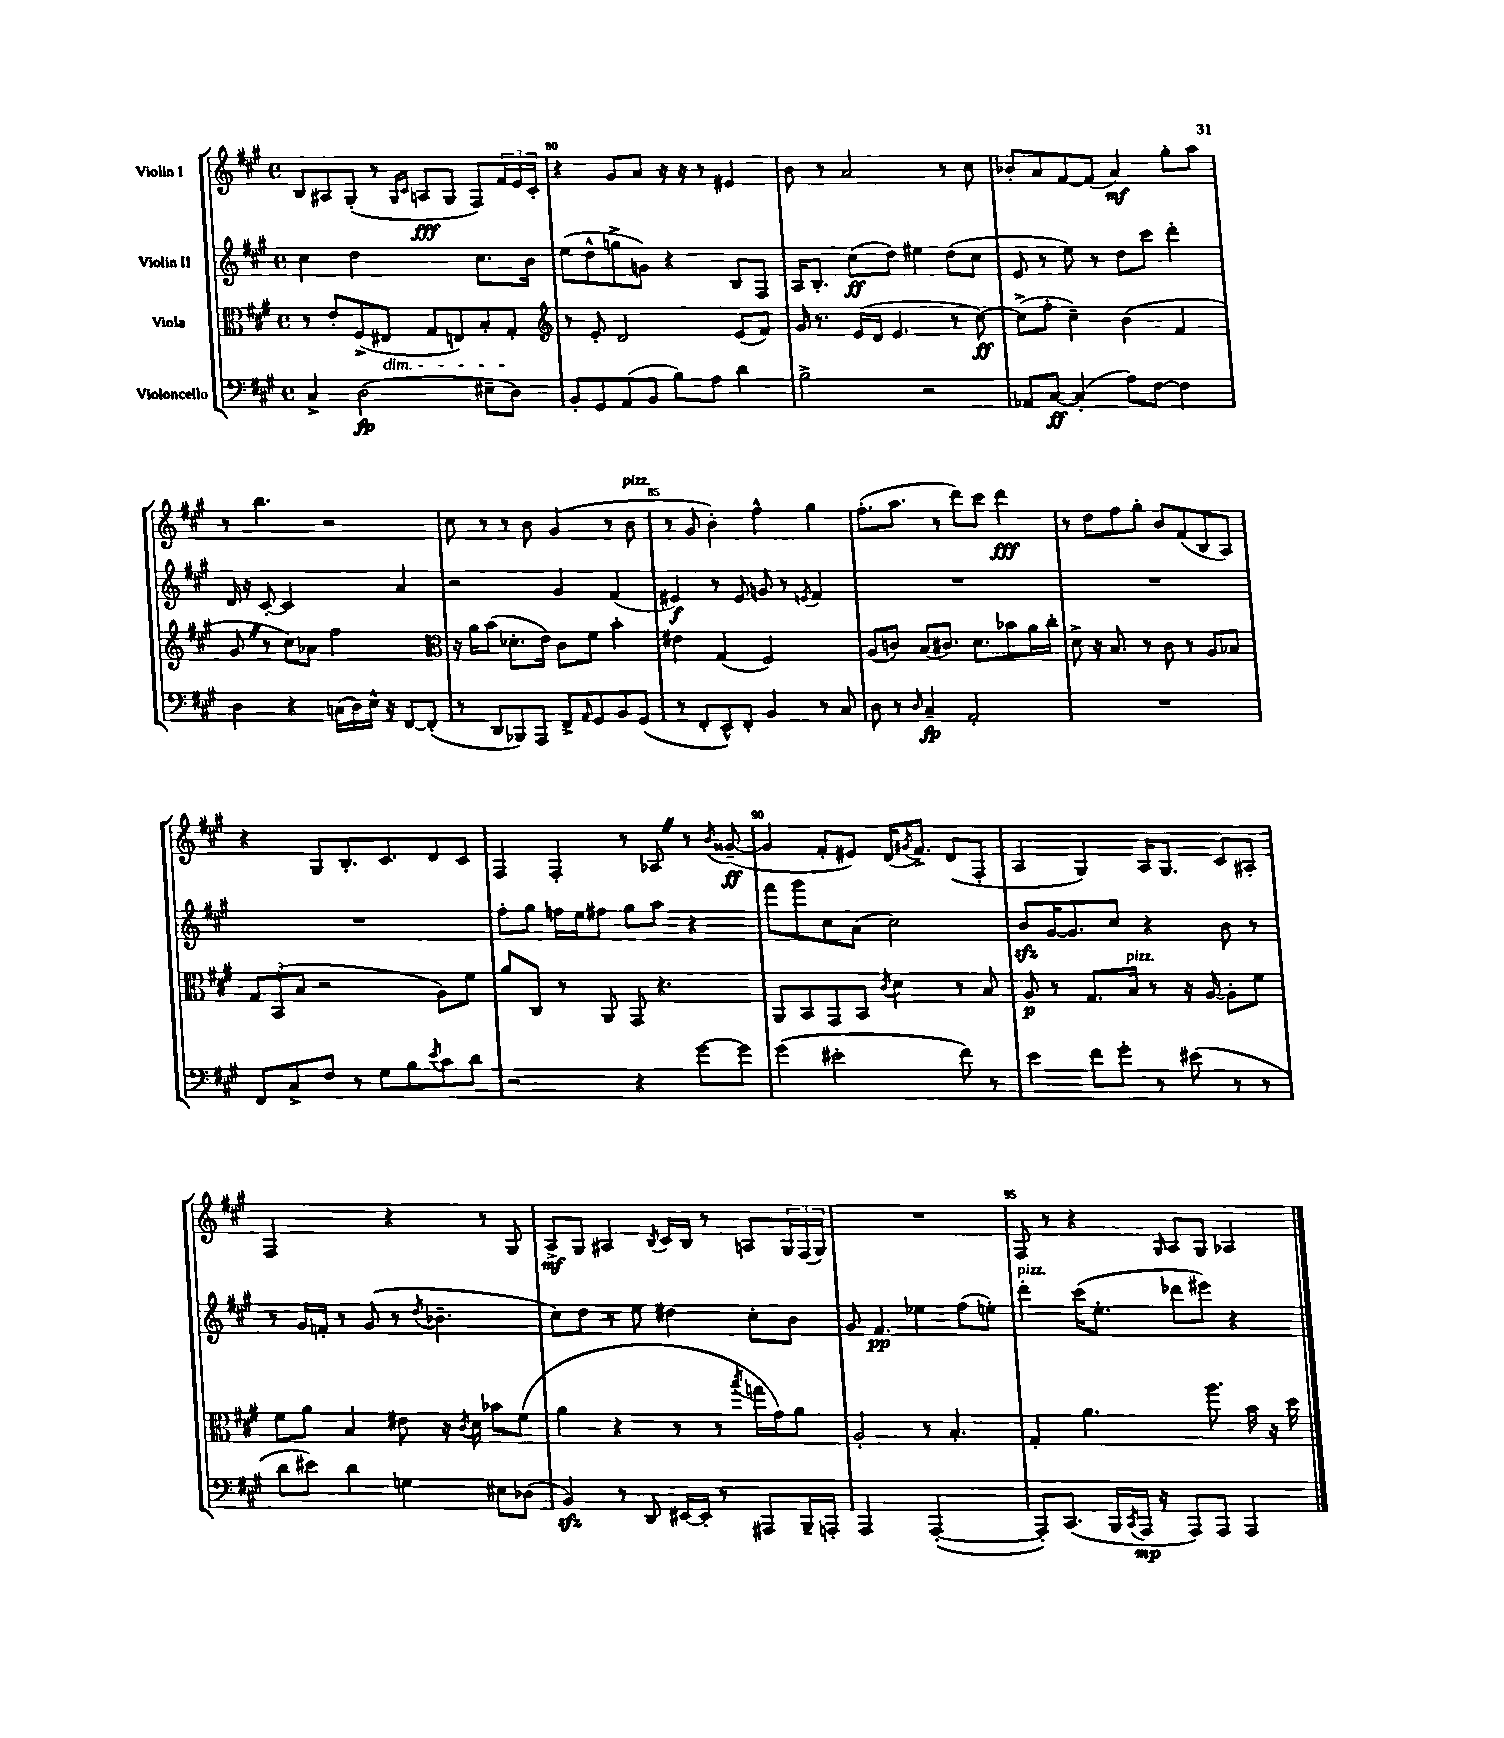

**kern	**kern	**kern	**kern
*staff4	*staff3	*staff2	*staff1
*clefF4	*clefC3	*clefG2	*clefG2
*k[f#c#g#]	*k[f#c#g#]	*k[f#c#g#]	*k[f#c#g#]
*M4/4	*M4/4	*M4/4	*M4/4
*met(c)	*met(c)	*met(c)	*met(c)
4C#^	8r	4cc#	8B
.	8e'	.	8A#
(2D	(8F#^	2dd	(8G#'
.	8E#	.	8r
.	.	.	16qqG#
.	.	.	16qqc#
.	8G#	.	8A
.	8E)	.	8G#
8E#~	8B'	8.cc#	8F#)
8D)	8G#'	.	24f#
.	.	.	24e
.	.	16b	.
.	.	.	24c#'
=	=	=	=
*	*clefG2	*	*
8BB'	8r	(8ee	4r
8GG#	8e'	8dd^^	.
(8AA	2d	8gg^	8g#
8BB	.	8g)	8a
8B)	.	4r	16r
.	.	.	16r
8A	.	.	8r
4d	(8e	8B	4e#
.	8f#)	8F#	.
=	=	=	=
2B^	16g#	16A	8b
.	8.r	8.B'	.
.	.	.	8r
.	(16e	(8cc#	2a
.	16d	.	.
.	4.e	8dd)	.
2r	.	4ee#	.
.	8r	(8dd	8r
.	[8cc#)	8cc#	8cc#
=	=	=	=
8AA-	(8cc#^]	8e	8b-'
[8C#	8ff#'	8r	8a
(4C#']	4cc#~)	8ee)	[8f#
.	.	8r	(8f#]
8A)	(4b	8dd	4a)
[8F#	.	8ccc#	.
4F#]	4f#	4ddd'	8gg#'
.	.	.	8aa
=	=	=	=
4D	8g#	16d	8r
.	.	16r	.
.	8r	[8c#'	4.bb
4r	8cc#)	2c#]	.
.	8a-	.	.
(16C	2ff#	.	2r
16D)	.	.	.
16E^^	.	.	.
16r	.	.	.
[8FF#	.	4a	.
(8FF#']	.	.	.
=	=	=	=
*	*clefC3	*	*
8r	16r	2r	8cc#
.	16a	.	.
8DD	(8b	.	8r
8BBB-)	8.d-'	.	8r
8AAA	.	.	8b
.	16e)	.	.
8FF#^	8c#	4g#	(4g#
16qqAA	.	.	.
8GG#	8f#	.	.
8BB	4b'	(4f#	8r
(8GG#	.	.	8b
=	=	=	=
8r	4e#	4e#)	8r
8FF#'	.	.	8g#
8EE^^)	(4G#	8r	4b')
8FF#'	.	8e#	.
4BB	2F#)	8g	4ff#^^
.	.	8r	.
.	.	8qe	.
8r	.	4f#	4gg#
8C#	.	.	.
=	=	=	=
8D	(8A	1r	(8.ff#'
8r	8c)	.	.
.	.	.	8.aa
16qqD	.	.	.
4C#~	(8B	.	.
.	8.c#)	.	8r
2AA'	.	.	8ddd)
.	8.d	.	.
.	.	.	8ccc#
.	8b-	.	4ddd
.	16a	.	.
.	16cc#'	.	.
=	=	=	=
1r	8d^	1r	8r
.	16r	.	8dd
.	8.B	.	.
.	.	.	8ff#
.	8r	.	8gg#'
.	8c#	.	8b
.	8r	.	(8f#
.	8A	.	8B
.	8B-	.	8A)
=	=	=	=
8FF#	12G#	1r	4r
.	(12BB	.	.
8C#^	.	.	.
.	12B	.	.
8F#	2r	.	8G#
8r	.	.	8.B'
8G#	.	.	.
.	.	.	8.c#
8B	.	.	.
8qe	.	.	.
8c#	8A)	.	8d
8d	8f#	.	8c#
=	=	=	=
2r	8a	8ff#'	4F#
.	8C#	8gg#	.
.	8r	16ff	4F#'
.	.	16ee	.
.	8AA	8ff#	.
4r	8GG#	8gg#	8r
.	4.r	8aa	8A-
[8g#	.	4r	8r
.	.	.	8qb
8g#]	.	.	([8g##~
=	=	=	=
(4g#	8AA	8fff#	4g##]
.	8BB	8ggg#	.
2e#'	8GG#	8cc#	8f#'
.	8BB	(8a	8e#)
.	8qc#	.	.
.	4d	2cc#)	(16d
.	.	.	8qg#
.	.	.	8.f#^)
8f#)	8r	.	(8d
8r	8B	.	8F#'
=	=	=	=
4e	8A	8b	4A
.	8r	[16g#	.
.	.	8.g#]	.
8f#	8.G#	.	4G#)
8g#'	.	8cc#	.
.	16B	.	.
8r	8r	4r	16A
.	.	.	8.G#
(8e#	16r	.	.
.	[16A	.	.
8r	8A']	8b	8c#
8r	8f#	8r	8A#'
=	=	=	=
8d	8f#	8r	2F#
8e#)	8a	16g#	.
.	.	16f'	.
4d	4B	8r	.
.	.	(8g#	.
4G	8e#	8r	4r
.	.	8qdd	.
.	16r	4.b-~	.
.	8qc#	.	.
.	16d	.	.
8E#	8b-	.	8r
(8D-	(8f#	.	8G#
=	=	=	=
4BB)	4a	8cc#)	8A^
.	.	8dd	8G#
8r	4r	8r	4A#
8DD	.	8ee	.
.	.	.	8qB
[16EE#	8r	4dd#	16c#
16EE#']	.	.	16B
8r	8r	.	8r
.	8qbb	.	.
8AAA#	16gg	8cc#'	8A
.	16g#)	.	.
16BBB~	8a	8b	24G#
.	.	.	(24F#
16AAA'	.	.	.
.	.	.	24G#)
=	=	=	=
2AAA	2A'	8g#	1r
.	.	4.f#	.
([2AAA'	8r	4ee-	.
.	4.B'	.	.
.	.	(8ff#	.
.	.	8ee')	.
=	=	=	=
8AAA'])	4G#'	4ddd'	8F#
(8.CC#	.	.	8r
.	4.a	(16ccc#	4r
16BBB	.	8.ee'	.
8qCC#	.	.	.
16AAA	.	.	.
16r	.	.	.
.	.	.	16qqG#
8AAA)	.	8ddd-	8A
8AAA	8.aa	8eee#)	8G#
4AAA	.	4r	4A-
.	16b	.	.
.	16r	.	.
.	16dd	.	.
==	==	==	==
*-	*-	*-	*-
